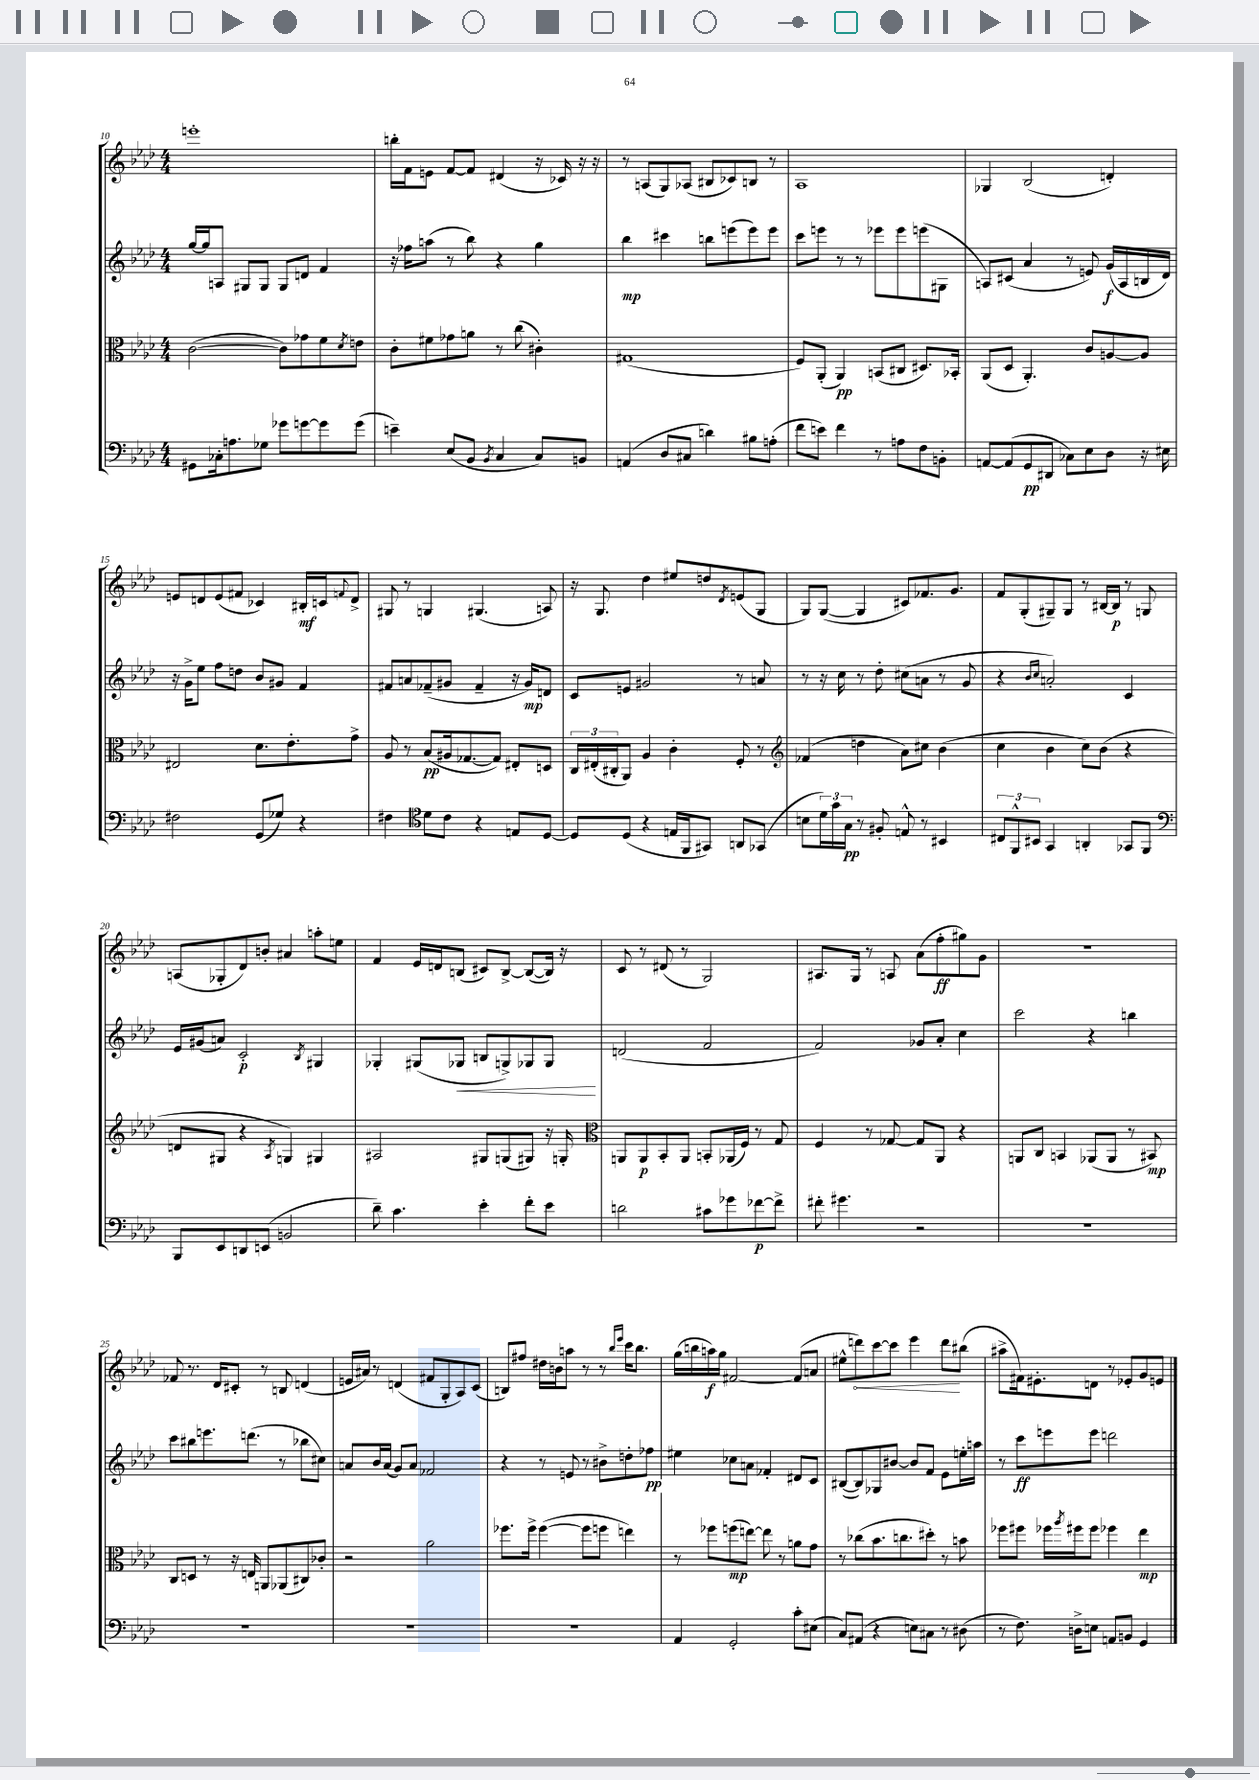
<<
\new StaffGroup <<
\new Staff = "s0" {
    \clef treble \key aes \major \numericTimeSignature \time 4/4
    e'''1-. |
    b''16-. f'16 e'8 f'8~ f'8 dis'4( r16 ces'16) r16 r16 |
    r8 a8( g8) aes8( bis8 ces'8) b8 r8 |
    aes1 |
    ges4 bes2( d'4-.) |
    e'8 d'8 e'8( fis'8 ces'4) bis16-.\mf c'16 \appoggiatura { f'8 } d'8-> |
    gis8 r8 g4 gis4.( a8) |
    r16 g8. des''4 eis''8 d''8 \acciaccatura { des'8 } e'8( g8 |
    g8) g8~( g4 cis'8) fes'8. g'8. |
    f'8 g8-.( gis8--) gis8 r8 bis16~ bis16\p r8 g8 |
    a8( ges8-. des'8) b'8-. ais'4 a''8-. e''8 |
    f'4 ees'16 d'16 b8( cis'8) b8~-> b8~( b16) r16 |
    c'8 r8 dis'8( r8 g2) |
    ais8. g16 r8 a8 aes'8( f''8-.\ff gis''8) g'8 |
    R1 |
    fes'8 r8. des'16 cis'8-. r8 b8 d'4( |
    e'16 ais'16) r8 d'4( fis'8 g8-. aes8) c'8( |
    b8) fis''8 dis''16 b'16 a''8 r8 r8 \grace { bes''16 ees'''16 } c'''16 bes''8. |
    g''16( b''16 a''16\f) g''16 fis'2~ fis'8( a'8 |
    eis''8-^ \once \override Hairpin.circled-tip = ##t d'''8\<) c'''8~ c'''8 ees'''4 d'''8\! bis''8( |
    ais''8-> fis'16) eis'8.-. d'8 r8 ees'8-. g'8 e'8 \bar "|." |
}
\new Staff = "s1" {
    \clef treble \key aes \major \numericTimeSignature \time 4/4
    g''16~ g''16 a8 gis8 gis8 gis8 d'8 f'4 |
    r16 fes''16 a''8( r8 bes''8) r4 g''4 |
    bes''4\mp cis'''4 b''8 e'''8( e'''8) e'''8 |
    c'''8 e'''8 r8 r8 ees'''8 ees'''8 e'''8( gis8 |
    a8) cis'8( aes'4 r8 e'8) g'16\f( a16 b16 des'16) |
    r16 g'16-> ees''8 f''8 d''8 bes'8 gis'8 f'4 |
    fis'8 a'8 fes'8--( gis'8 fes'4-- r16 gis'16\mp) d'8 |
    c'8 e'8 gis'2 r8 a'8 |
    r8 r16 c''16 r8 des''8-. cis''8( a'8 r8 g'8 |
    r4 \grace { bes'16 c''16 } a'2-.) c'4 |
    ees'16 gis'16( a'8) c'2-.\p \acciaccatura { bes8 } gis4 |
    ges4-. gis8( ges8\< b8 g8->) ges8 ges8\! |
    d'2( f'2 |
    f'2) ges'8 aes'8-. c''4 |
    c'''2 r4 b''4 |
    c'''8 bis''8 e'''8. d'''8.( r8 bes''8 cis''8) |
    a'8 bes'16 a'16( g'8) a'8 fes'2 |
    r4 r8 e'8 r8 bis'8-> d''8-. fes''8\pp |
    eis''4 ces''8 a'8 fes'4-. dis'8 c'8 |
    bis8~( bis8) ges8 bis'8~ bis'8 f'8 ees'8 e''16-. a''16 |
    r8 c'''8\ff e'''8 e'''8 d'''2 \bar "|." |
}
\new Staff = "s2" {
    \clef alto \key aes \major \numericTimeSignature \time 4/4
    c'2~( c'8) ges'8 f'8 \acciaccatura { des'8 } e'8 |
    c'8-. fis'8 ges'8 a'8 r8 c''8( cis'4-.) |
    gis1( |
    f8) aes,8-.( aes,4\pp) b,8( cis8 dis8.) bes,16-. |
    aes,8( des8 aes,4.-.) c'8 a8~ a8 |
    eis2 des'8. ees'8.-. g'8-> |
    aes8 r8 bes8\pp( ais16 ges8.~ ges8) eis8-. d8 |
    \tuplet 3/2 { c16 eis16-.( cis16-. } aes,8) aes4 c'4-. f8-. r8 |
    \clef treble fes'4( d''4 aes'8) cis''8 bes'4( |
    c''4 bes'4 c''8) bes'8( r4 |
    d'8 gis8 r4 \acciaccatura { aes8 } g4) gis4 |
    ais2 gis8 g8( gis8) r16 g16-. |
    \clef alto a,8 a,8\p bes,8-. a,8 b,8-. aes,16( f16) r8 g8 |
    f4 r8 ges8~ ges8 aes,8 r4 |
    a,8 c8 b,4 aes,8( aes,8 r8 bis,8\mp) |
    c8 d8 r8 r16 e16 a,8 aes,8( cis8) ces'8-. |
    r2 aes'2 |
    fes''8. fes''16-> fes''4~( fes''8 f''8 e''4) |
    r8 fes''8 f''8\mp( e''8~) e''8 r8 a'8 g'8 |
    r8 ces''8( bes'8. c''8. dis''8-.) r8 b'8 |
    fes''8 fis''8 fes''16 \acciaccatura { aes''8 } fis''16 fis''8 fes''4 ees''4\mp \bar "|." |
}
\new Staff = "s3" {
    \clef bass \key aes \major \numericTimeSignature \time 4/4
    gis,8 ces16-. a8. ges8 ges'8 g'8~ g'8 g'8( |
    e'4--) ees8( bes,8 \acciaccatura { bes,8 } c4 c8) b,8 |
    a,4( des8 cis8 d'4) bis8 a8-.( |
    f'8 e'8) f'4 r8 a8 f8 b,8-. |
    a,8~ a,8( g,8\pp dis,8 ces8) ees8 des8 r16 eis16 |
    fis2 g,8( ges8) r4 |
    fis4 \clef tenor des'8 c'8 r4 e8 des8~ |
    des8 des8( r4 e16 f,16 gis,8) a,8 ges,8( |
    b8 \tuplet 3/2 { des'16) g'16 g16\pp } r8 fis8-. e8-^ r8 bis,4 |
    \tuplet 3/2 { cis8 f,8-^ bis,8 } g,4 a,4-. ges,8 f,8 |
    \clef bass bes,,8 ees,8 d,8 e,8( b,2 |
    des'8--) c'4. ees'4-. f'8-. ees'8 |
    d'2 cis'8 ges'8 fes'8~\p fes'8-> |
    fis'8-. gis'4. r2 |
    R1 |
    R1 |
    R1 |
    R1 |
    aes,4 g,2-. c'8-. eis8( |
    c8) ais,8( r4 e8) cis8 r8 dis8( |
    r8 f8.) d16-> e8 a,8 b,8 g,4 \bar "|." |
}
>>
>>
\layout { \context { \Score currentBarNumber = #10 } }
